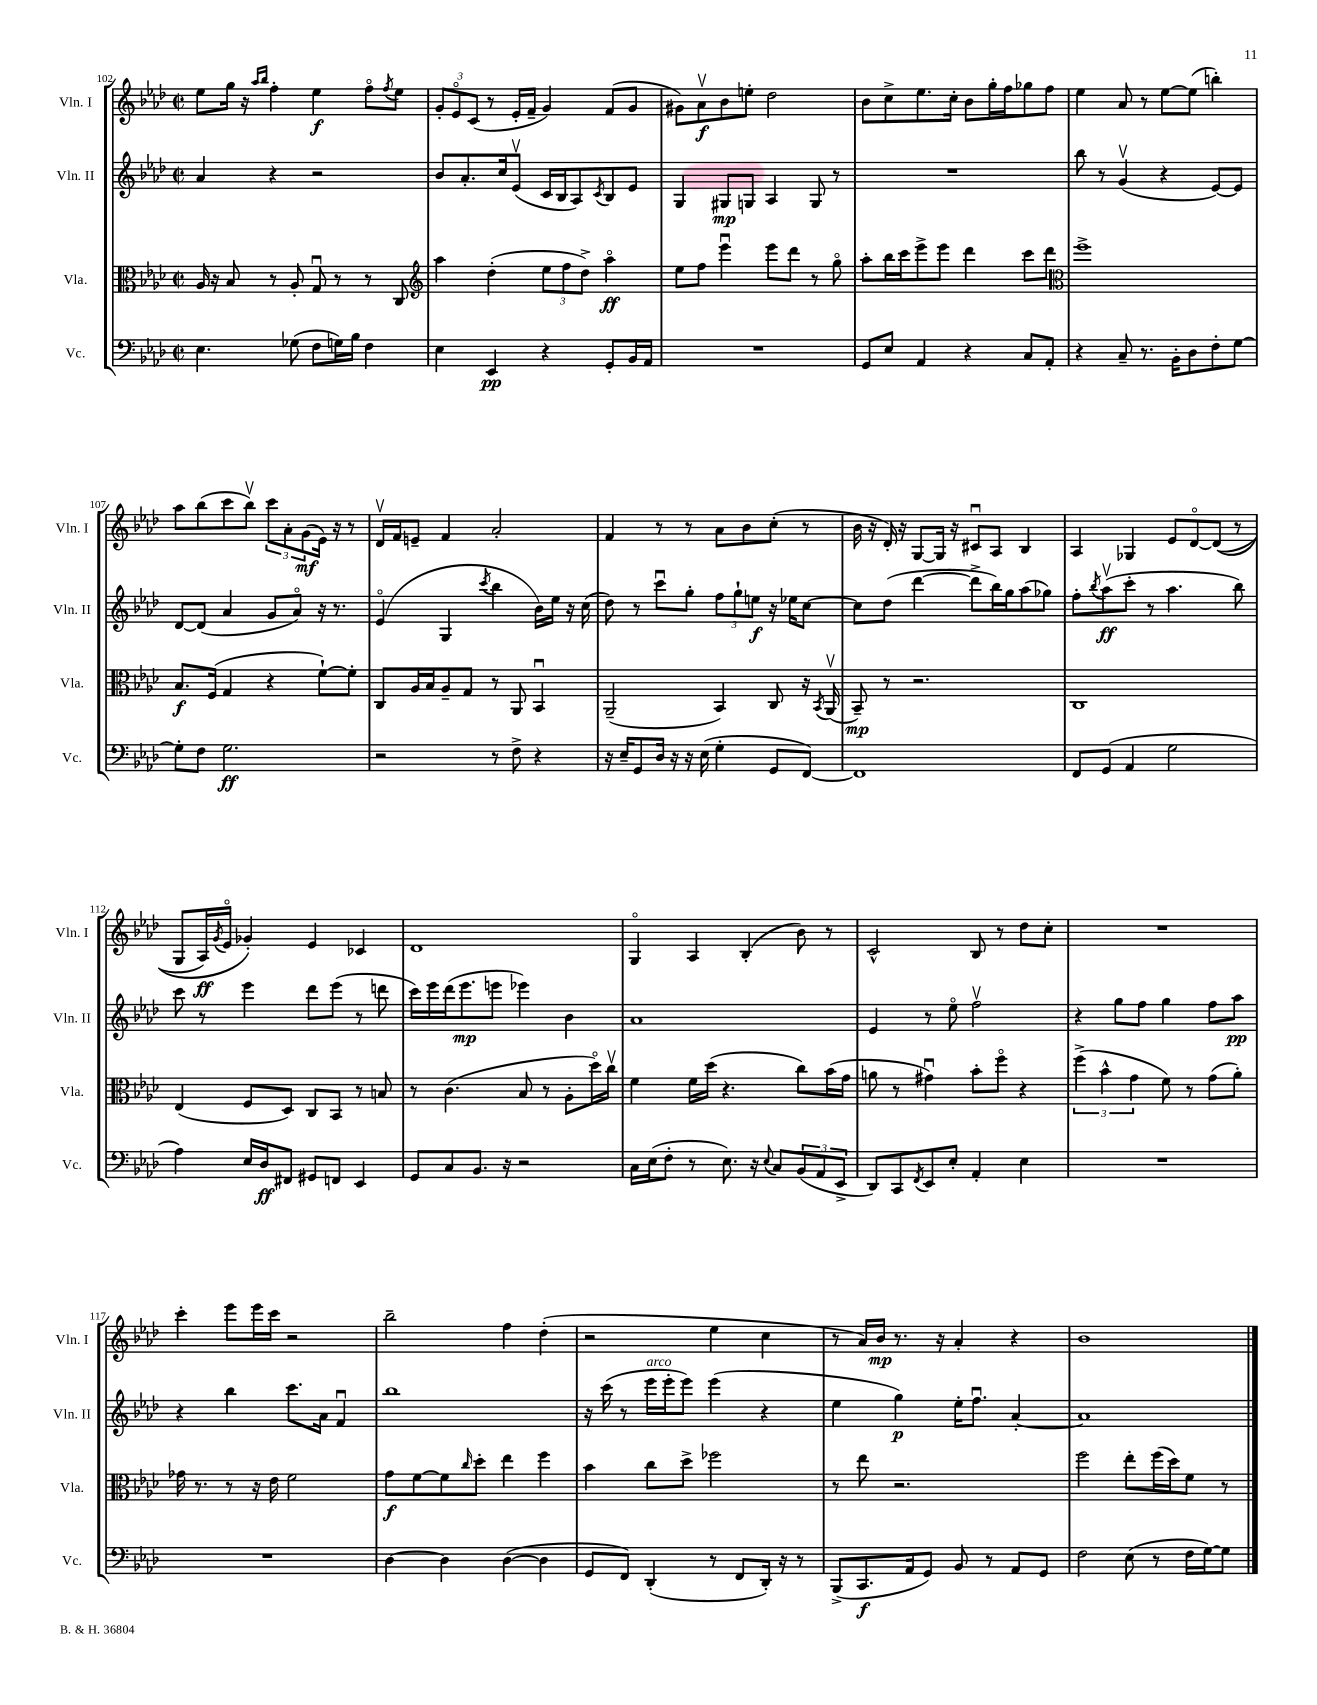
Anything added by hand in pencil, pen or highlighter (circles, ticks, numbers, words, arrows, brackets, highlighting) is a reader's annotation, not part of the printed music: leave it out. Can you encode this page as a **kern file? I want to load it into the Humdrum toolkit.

**kern	**kern	**kern	**kern
*staff4	*staff3	*staff2	*staff1
*clefF4	*clefC3	*clefG2	*clefG2
*k[b-e-a-d-]	*k[b-e-a-d-]	*k[b-e-a-d-]	*k[b-e-a-d-]
*M2/2	*M2/2	*M2/2	*M2/2
*met(c|)	*met(c|)	*met(c|)	*met(c|)
4.E-\	16A-/	4a-/	8ee-\L
.	16r	.	.
.	8B-/	.	16gg\Jk
.	.	.	16r
.	.	.	16qqaa-/LL
.	.	.	16qqbb-/JJ
.	8r	4r	4ff'\
(8G-\	8A-'/	.	.
8F\L	8Gu/	2r	4ee-\
16G\L)	8r	.	.
16B-\JJ	.	.	.
4F\	8r	.	8ffo\L
.	.	.	8qff/
.	8C/	.	8ee-\J
=	=	=	=
*	*clefG2	*	*
4E-\	4aa-\	8b-/L	12g'/L
.	.	.	12e-o/
.	.	8.a-'/	.
.	.	.	(12c/J
4EE-/	(4dd-'\	.	8r
.	.	16cc/k	.
.	.	(8e-v/J	16e-'/LL
.	.	.	16f~/JJ
4r	12ee-\L	16c/LL	4g/)
.	.	16B-/J	.
.	12ff\	.	.
.	.	8A-/)	.
.	12dd-^\J)	.	.
.	.	8qc/	.
8GG'/L	4aa-o\	8B-/	(8f/L
16BB-/L	.	8e-/J	8g/J
16AA-/JJ	.	.	.
=	=	=	=
1r	8ee-\L	4G/	8g#\L)
.	8ff\J	.	8a-v\
.	4eee-u\	8G#/L	8b-\
.	.	8G/J	8ee'\J
.	8eee-\L	4A-/	2dd-\
.	8ddd-\J	.	.
.	8r	8G/	.
.	8ggo\	8r	.
=	=	=	=
8GG/L	8aa-'\L	1r	8b-\L
8E-/J	16bb-\L	.	8cc^\
.	16ccc\J	.	.
4AA-/	8eee-^\	.	8.ee-\
.	8eee-\J	.	.
.	.	.	16cc'\Jk
4r	4ddd-\	.	8b-\L
.	.	.	16gg'\L
.	.	.	16ff\J
8C/L	8ccc\L	.	8gg-\
8AA-'/J	8ddd-\J	.	8ff\J
=	=	=	=
*	*clefC3	*	*
4r	1ff^	8bb-\	4ee-\
.	.	8r	.
8C~/	.	(4gv/	8a-/
8.r	.	.	8r
.	.	4r	[8ee-\L
16BB-'\LK	.	.	.
8D-\	.	.	(8ee-\]J
8F'\	.	[8e-/L)	4bb'\)
[8G\J	.	8e-/]J	.
=	=	=	=
8G'\]L	8.B-/L	[8d-/L	8aa-\L
8F\J	.	(8d-/]J	(8bb-\
.	(16F/Jk	.	.
2.G\	4G/	4a-/	8ccc\
.	.	.	8bb-v\J)
.	4r	8g/L	12ccc\L
.	.	.	12a-'\
.	.	8a-o/J)	.
.	.	.	(12g\
.	[8f`\L)	16r	16e-\Jk)
.	.	8.r	16r
.	8f'\]J	.	8r
=	=	=	=
2r	8C/L	(4e-o/	16d-v/LL
.	.	.	16f/J
.	16A-/L	.	8e~/J
.	16B-/J	.	.
.	8A-~/	4G/	4f/
.	8G/J	.	.
.	.	8qccc/	.
8r	8r	4bb-\	2a-'/
8F^\	8AA-/	.	.
4r	4BB-u/	16b-\LL)	.
.	.	16ee-\JJ	.
.	.	16r	.
.	.	(16cc\	.
=	=	=	=
16r	(2AA-~/	8dd-\)	4f/
16E-~/LK	.	.	.
8GG/	.	8r	.
16D-/Jk	.	8cccu\L	8r
16r	.	.	.
16r	.	8gg'\J	8r
(16E-\	.	.	.
4G'\	4BB-/)	12ff\L	8a-\L
.	.	12gg`\	.
.	.	.	8b-\
.	.	12ee\J	.
8GG/L	8C/	16r	(8cc'\J
.	.	16ee-\LK	.
[8FF/J)	16r	[8cc\J	8r
.	8qBB-/	.	.
.	(16AA-v/	.	.
=	=	=	=
1FF]	8BB-~/)	8cc\]L	16b-\
.	.	.	16r
.	8r	(8dd-\J	16d-'/)
.	.	.	16r
.	2.r	[4ddd-\	[8G/L
.	.	.	16G/]Jk
.	.	.	16r
.	.	8ddd-^\]L	8c#u/L
.	.	16bb-\L)	8A-/J
.	.	16gg\J	.
.	.	(8aa-\	4B-/
.	.	8gg-\J)	.
=	=	=	=
8FF/L	1C	8ff'\L	4A-/
.	.	8qbb-/	.
(8GG/J	.	(8aa-v\	.
4AA-/	.	8ccc'\J	4G-/
.	.	8r	.
2G\	.	4.aa-\	8e-/L
.	.	.	[8d-o/
.	.	.	&((8d-/]J
.	.	8bb-\)	8r
=	=	=	=
4A-\)	(4E-/	8ccc\	8G/L
.	.	8r	16A-/L)
.	.	.	8qg/
.	.	.	16e-o/JJ
16E-/LL	8F/L	4eee-\	4g-'/&)
16D-/J	.	.	.
8FF#/J	8D-/J)	.	.
8GG#/L	8C/L	8ddd-\L	4e-/
8FF/J	8BB-/J	(8eee-\J	.
4EE-/	8r	8r	4c-/
.	8B/	8ddd\	.
=	=	=	=
8GG/L	8r	16ccc\LL)	1d-
.	.	16eee-\	.
8C/	(4.c\	(16ddd-\J	.
.	.	8.eee-\	.
8.BB-/J	.	.	.
.	.	8eee\J	.
16r	.	.	.
2r	8B-/	4eee-\)	.
.	8r	.	.
.	8A-'\L	4b-\	.
.	16dd-o\L)	.	.
.	16ccv\JJ	.	.
=	=	=	=
16C\LL	4f\	1a-	4Go/
(16E-\J	.	.	.
8F'\J	.	.	.
8r	16f\LL	.	4A-/
.	(16dd-\JJ	.	.
8.E-\)	4.r	.	.
.	.	.	(4B-'/
16r	.	.	.
8qqE-/	.	.	.
8C/L	.	.	.
(12BB-/	8cc\L)	.	8b-\)
12AA-/	.	.	.
.	(16b-\L	.	8r
12EE-^/J	.	.	.
.	16g\JJ	.	.
=	=	=	=
8DD-/L)	8a\	4e-/	2c^^/
8CC/	8r	.	.
8qFF/	.	.	.
8EE-/	4g#u\)	8r	.
8E-'/J	.	8ee-o\	.
4AA-'/	8b-'\L	2ffv\	8B-/
.	8ffo\J	.	8r
4E-\	4r	.	8dd-\L
.	.	.	8cc'\J
=	=	=	=
1r	(6ff^\	4r	1r
.	6b-^^\	.	.
.	.	8gg\L	.
.	6g\	.	.
.	.	8ff\J	.
.	8f\)	4gg\	.
.	8r	.	.
.	(8g\L	8ff\L	.
.	8a-'\J)	8aa-\J	.
=	=	=	=
1r	16g-\	4r	4ccc'\
.	8.r	.	.
.	8r	4bb-\	8eee-\L
.	16r	.	16eee-\L
.	16e-\	.	16ccc\JJ
.	2f\	8.ccc\L	2r
.	.	16a-\Jk	.
.	.	4fu/	.
=	=	=	=
[4D-\	8g\L	1bb-	2bb-~\
.	[8f\	.	.
4D-\]	8f\]	.	.
.	16qqcc/	.	.
.	8dd-'\J	.	.
([4D-\	4ee-\	.	4ff\
4D-\]	4ff\	.	(4dd-'\
=	=	=	=
8GG/L	4b-\	16r	2r
.	.	(16ccc\	.
8FF/J)	.	8r	.
(4DD-'/	8cc\L	16eee-\LL	.
.	.	16eee-'\J	.
.	8dd-^\J	8eee-\J)	.
8r	2ff-\	(4eee-\	4ee-\
8FF/L	.	.	.
16DD-'/Jk)	.	4r	4cc\
16r	.	.	.
8r	.	.	.
=	=	=	=
(8BBB-^/L	8r	4ee-\	8r
8.CC/	8ee-\	.	16a-/LL)
.	.	.	16b-/JJ
.	2.r	4gg\)	8.r
16AA-/k	.	.	.
8GG/J)	.	.	.
.	.	.	16r
8BB-/	.	16ee-'\LK	4a-'/
.	.	8.ffu\J	.
8r	.	.	.
8AA-/L	.	[4a-'/	4r
8GG/J	.	.	.
=	=	=	=
2F\	2ff\	1a-]	1b-
(8E-\	8ee-'\L	.	.
8r	(16ff\L	.	.
.	16dd-\J)	.	.
16F\LL	8f\J	.	.
[16G\J)	.	.	.
8G\]J	8r	.	.
==	==	==	==
*-	*-	*-	*-
